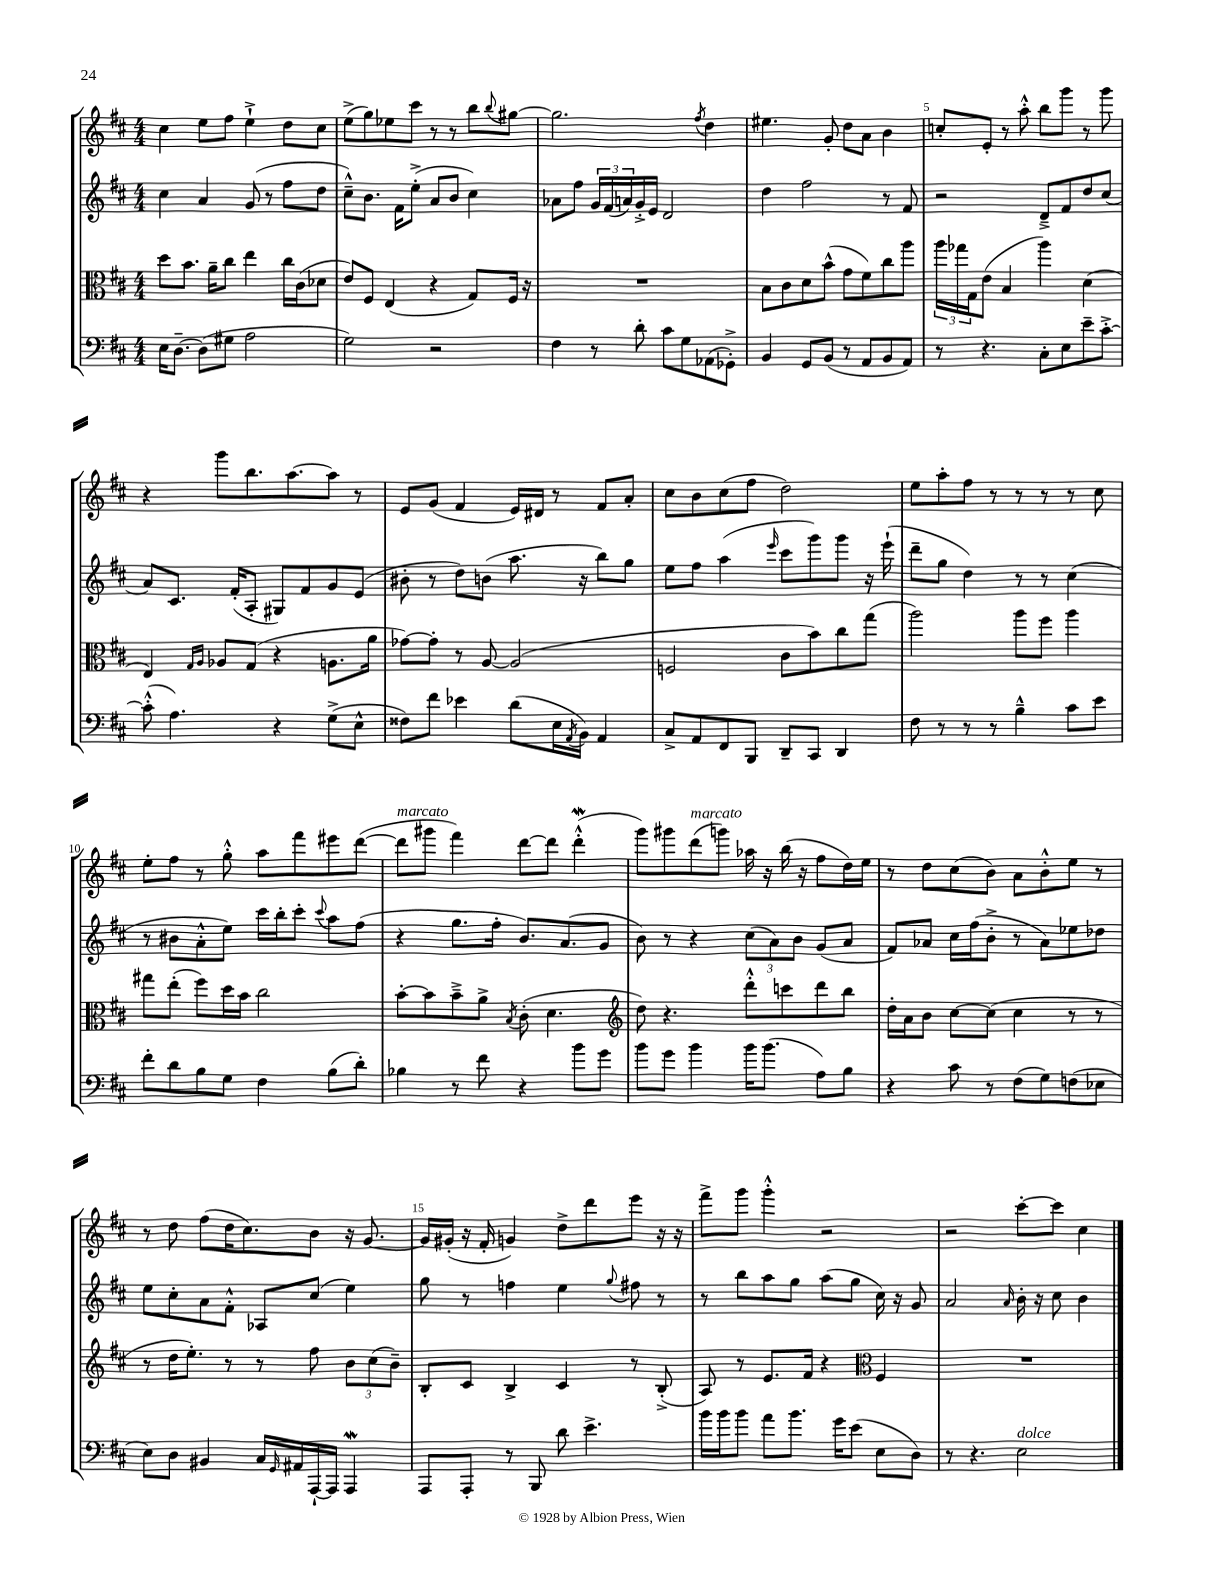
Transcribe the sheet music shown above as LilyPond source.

<<
\new StaffGroup <<
\new Staff = "s0" {
    \clef treble \key d \major \numericTimeSignature \time 4/4
    cis''4 e''8 fis''8 e''4-!-> d''8 cis''8 |
    e''8->( g''8) ees''8 cis'''8 r8 r8 b''8 \appoggiatura { b''8 } gis''8~ |
    gis''2. \acciaccatura { fis''8 } d''4 |
    eis''4. g'8-. d''8 a'8 b'4 |
    c''8-. e'8-. r8 a''8-.-^ b''8 g'''8 r8 g'''8 |
    r4 g'''8 b''8. a''8.~ a''8 r8 |
    e'8 g'8( fis'4 e'16) dis'16 r8 fis'8 a'8-. |
    cis''8 b'8 cis''8( fis''8 d''2) |
    e''8 a''8-. fis''8 r8 r8 r8 r8 cis''8 |
    e''8-. fis''8 r8 g''8-.-^ a''8 fis'''8 eis'''8 d'''8~( |
    d'''8^\markup { \italic "marcato" } gis'''8 fis'''4) d'''8~ d'''8 d'''4-.-^\mordent( |
    g'''8) gis'''8 d'''8^\markup { \italic "marcato" }( g'''8) aes''16 r16 b''16( r16 fis''8 d''16) e''16 |
    r8 d''8 cis''8( b'8) a'8 b'8-.-^ e''8 r8 |
    r8 d''8 fis''8( d''16 cis''8.) b'8 r16 g'8.~ |
    g'16 gis'16-.( r16 fis'16-. g'4) d''8-> d'''8 e'''8 r16 r16 |
    fis'''8-> g'''8 g'''4-.-^ r2 |
    r2 cis'''8~-. cis'''8 cis''4 \bar "|." |
}
\new Staff = "s1" {
    \clef treble \key d \major \numericTimeSignature \time 4/4
    cis''4 a'4 g'8( r8 fis''8 d''8 |
    cis''8---^) b'8. fis'16 e''8-.->( a'8 b'8 cis''4) |
    aes'8 fis''8 \tuplet 3/2 { g'16 fis'16( a'16) } g'16-.-> e'16 d'2 |
    d''4 fis''2 r8 fis'8 |
    r2 d'8---> fis'8 d''8 cis''8( |
    a'8) cis'8. fis'16-.( a8-. gis8) fis'8 g'8 e'8( |
    bis'8-. r8 d''8) b'8( a''8. r16 b''8) g''8 |
    e''8 fis''8 a''4( \grace { e'''16 } cis'''8 g'''8) g'''8 r16 e'''16-!( |
    d'''8-- g''8 d''4) r8 r8 cis''4( |
    r8 bis'8 a'8-.-^ e''8) cis'''16 b''16-. cis'''8-. \appoggiatura { cis'''8 } a''8 fis''8( |
    r4 g''8. fis''16-. b'8.) a'8.( g'8 |
    b'8) r8 r4 \tuplet 3/2 { cis''8( a'8) b'8 } g'8( a'8 |
    fis'8) aes'8 cis''16 fis''16( b'8-.-> r8 aes'8) ees''8 des''8 |
    e''8 cis''8-. a'8 fis'8-.-^ aes8 cis''8( e''4) |
    g''8 r8 f''4 e''4 \appoggiatura { g''8 } fis''8 r8 |
    r8 b''8 a''8 g''8 a''8( g''8 cis''16) r16 g'8 |
    a'2 \grace { a'16 } b'16-. r16 cis''8 b'4 \bar "|." |
}
\new Staff = "s2" {
    \clef alto \key d \major \numericTimeSignature \time 4/4
    d''8 b'8. a'16-- cis''8 e''4 cis''16 cis'16( des'8 |
    e'8) fis8 e4( r4 g8) fis16 r16 |
    R1 |
    b8 cis'8 d'8 b'8-^( g'8 fis'8) cis''8 a''8 |
    \tuplet 3/2 { a''16 ges''16 g16 } e'8( b4 a''4) d'4( |
    e4) \grace { g16 a16 } aes8 g8( r4 a8. a'16 |
    ges'8~) ges'8-. r8 a8~ a2( |
    f2 cis'8 b'8) cis''8 g''8( |
    a''2) a''8 fis''8 a''4 |
    gis''8 e''8-.( fis''8) d''16 b'16 cis''2 |
    b'8~-. b'8 b'8---> a'8-> \acciaccatura { b8 } cis'8-.( d'4. |
    \clef treble d''8) r4. d'''8-.-^ c'''8 d'''8 b''8 |
    d''16-. a'16 b'8 cis''8~ cis''8( cis''4 r8 r8 |
    r8 d''16 e''8.-.) r8 r8 fis''8 \tuplet 3/2 { b'8 cis''8( b'8--) } |
    b8-. cis'8 b4-> cis'4 r8 b8-.->( |
    a8) r8 e'8. fis'16 r4 \clef alto fis4 |
    R1 \bar "|." |
}
\new Staff = "s3" {
    \clef bass \key d \major \numericTimeSignature \time 4/4
    e16 d8.~-- d8( gis8 a2 |
    g2) r2 |
    fis4 r8 d'8-. cis'8 g8 aes,8( ges,8-.->) |
    b,4 g,8 b,8( r8 a,8 b,8 a,8) |
    r8 r4. cis8-. e8 e'8-- cis'8~-.-> |
    cis'8-.-^( a4.) r4 g8->( e8-^ |
    fisis8) fis'8 ees'4 d'8( e16 \acciaccatura { a,8 } b,16) a,4 |
    cis8-> a,8 fis,8 b,,8 d,8-- cis,8 d,4 |
    fis8 r8 r8 r8 b4---^ cis'8 e'8 |
    fis'8-. d'8 b8 g8 fis4 b8( d'8-.) |
    bes4 r8 fis'8 r4 b'8 g'8 |
    b'8 g'8 b'4 b'16 b'8.( a8) b8 |
    r4 cis'8 r8 fis8( g8) f8( ees8 |
    e8) d8 bis,4 cis16 \grace { g,16 } ais,16 a,,16~-! a,,16 a,,4\mordent |
    a,,8 a,,8-. r8 b,,8 d'8 e'4.-> |
    b'16 b'16 b'8 a'8 b'8. g'16 e'8( e8 d8) |
    r8 r4. e2^\markup { \italic "dolce" } \bar "|." |
}
>>
>>
\layout { \context { \Score \override BarNumber.break-visibility = ##(#f #t #t) barNumberVisibility = #(every-nth-bar-number-visible 5) } }
